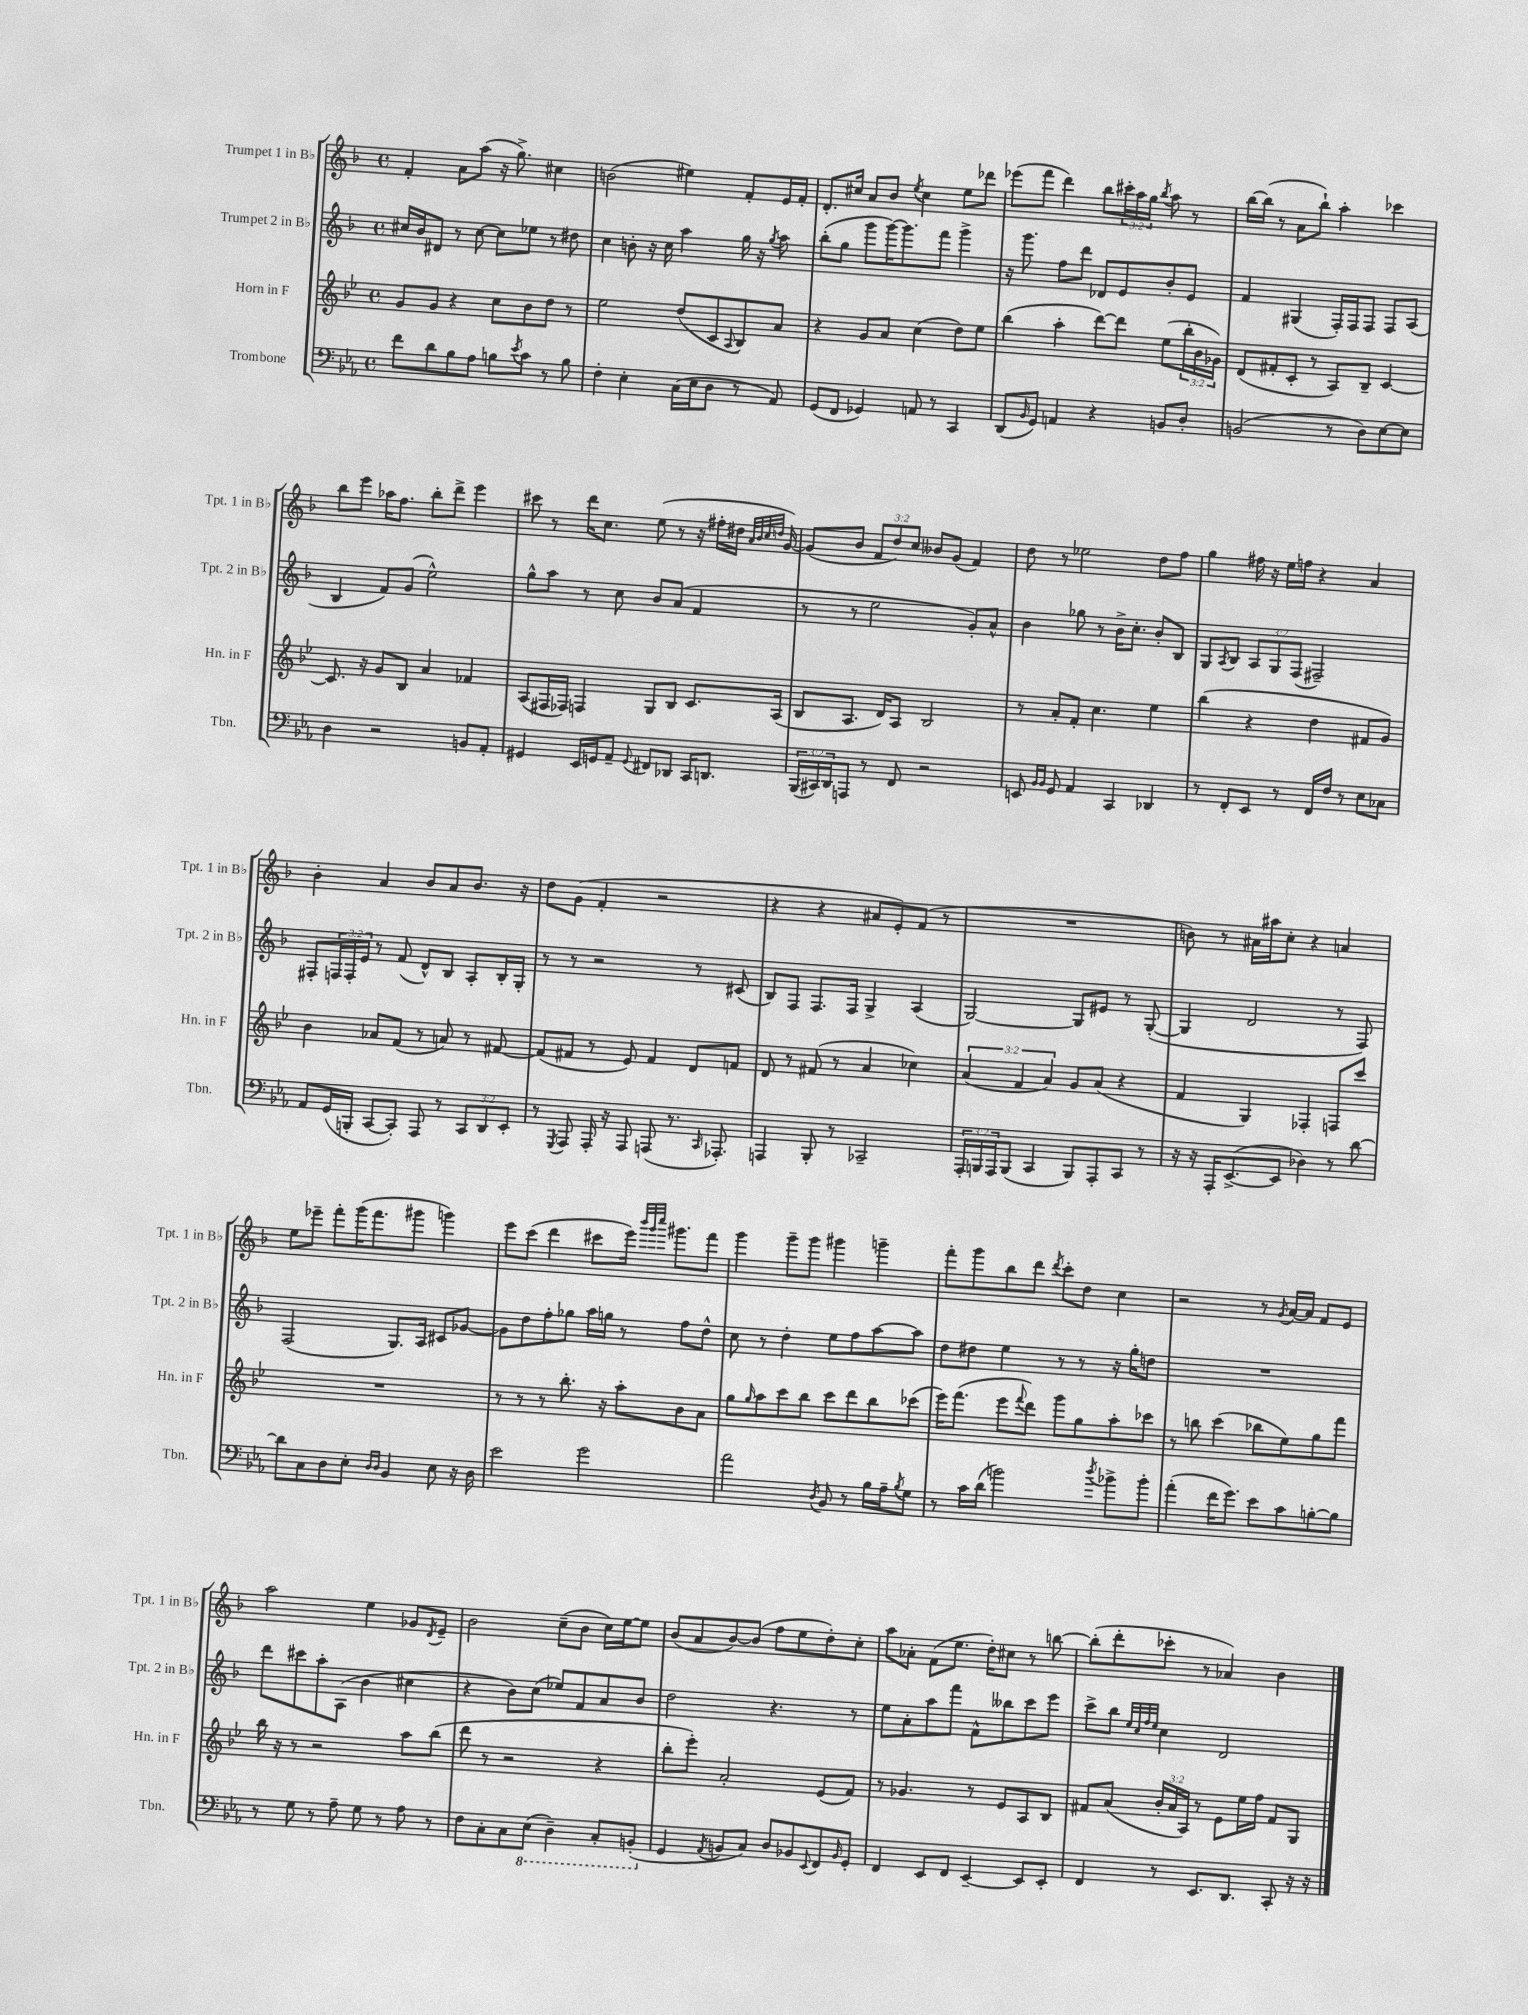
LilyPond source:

<<
\new StaffGroup <<
\new Staff = "s0" \with { instrumentName = "Trumpet 1 in Bb" shortInstrumentName = "Tpt. 1 in Bb" } {
    \clef treble \key f \major \defaultTimeSignature \time 4/4 \override Staff.TupletNumber.text = #tuplet-number::calc-fraction-text
    f'4-. a'8 a''8( r16 g''8.->) cis''4 |
    b'2( eis''4) f'8-. e'16 f'16-. |
    d'8.-. cis''16 a'8 bes'8 \acciaccatura { e''8 } cis''4 e''8 des'''8 |
    ees'''8( f'''8 d'''4) bes''8 \tuplet 3/2 { cis'''16-. a''16 g''16 } \acciaccatura { bes''8 } a''8 r8 |
    bes''16~ bes''16( r8 a'8 bes''8-!) a''4-. ces'''4 |
    bes''8 e'''8 aes''16 f''8. bes''8-. d'''8-> e'''4 |
    cis'''8 r8 d'''16 c''8. e''8( r8 r16 fis''16-. dis''16 \grace { a'32 bes'32 c''32 d''32 } g'16~) |
    g'8( bes'8 \tuplet 3/2 { f'8 d''8) c''8 } beses'8 g'8( f'4) |
    d''8 r8 ees''2 d''8 f''8 |
    g''4 fis''16 r16 e''16 f''16 r4 a'4 |
    bes'4-. a'4 bes'8 a'8 bes'8. r16 |
    d''8 g'8( f'4-. r2 |
    r4 r4 ais'8 e'8-.) f'8( r8 |
    R1 |
    b'8) r8 ais'16 ais''16 c''8-. r4 a'4 |
    e''8 ees'''8-- f'''8-. g'''16( f'''8. gis'''8 g'''4) |
    e'''8 c'''8( d'''4 cis'''8 e'''16) \grace { bes'''32 g'''32 c''''32 } gis'''8. f'''8 |
    g'''4 g'''8-- g'''8 gis'''4 g'''4-- |
    f'''8-. g'''8 bes''8 d'''8 \acciaccatura { d'''8 } c'''8-. d''8 c''4 |
    r2 r8 \acciaccatura { g'8 } a'16~ a'16 f'8 e'8 |
    a''2 e''4 ges'8 \acciaccatura { d'8 } e'8-- |
    bes'2 c''8--( bes'8 c''16) e''16~ e''8 |
    bes'8( a'8 bes'8~) bes'8( f''8 e''8 d''8-.) c''8-. |
    a''8 aes'8-. f'8( e''8. d''16-.) cis''8 r8 b''8~ |
    b''8-.( d'''8-. ces'''8-. r8 aes'4) bes'4 \bar "|." |
}
\new Staff = "s1" \with { instrumentName = "Trumpet 2 in Bb" shortInstrumentName = "Tpt. 2 in Bb" } {
    \clef treble \key f \major \defaultTimeSignature \time 4/4 \override Staff.TupletNumber.text = #tuplet-number::calc-fraction-text
    cis''16 bes'16 dis'8 r8 cis''8~ cis''8 ees''8 r8 dis''8 |
    c''4 b'8-. r16 c''16 a''4 g''16 r16 \acciaccatura { g''8 } a''8 |
    bes''8-.( g''8 g'''8 g'''16~) g'''8. f'''8 g'''4-> |
    r16 g'''8. f''8 d'''8 des'8 e'8 bes'8-. e'8 |
    f'4 gis4( f16-.) f16 f8 f8 a8( |
    bes4 f'8) g'8( e''2-^) |
    g''8-^ a''8 r8 c''8 bes'8 a'8( f'4 |
    r8 r8 e''2 g'8-.) a'8-^ |
    bes'4 ges''8 r8 bes'16-> c''8.-. bes'8-. bes8 |
    g8 \acciaccatura { a8 } bes8 \tuplet 3/2 { a8 g8 f8( } fis2--) |
    fis8-. \tuplet 3/2 { f16 f16-. e'16 } r8 f'8( d'8-^) bes8 a8-. bes16-. g16-. |
    r8 r8 r2 r8 cis'8( |
    bes8) f8 f8. f16 g4-> a4( |
    g2~) g8 eis'8 r8 g8~-.( |
    g4 d'2 r8 f8) |
    f2( g8.) a16 cis'8 ges'8~ |
    ges'8 d''8 f''8-. ges''8 a''16 g''16 r8 f''8 d''8-^ |
    c''8 r8 d''4-. e''8 f''8 a''8~ a''8 |
    d''8 dis''8 e''4 r8 r8 r16 g''16-. d''8 |
    R1 |
    d'''8 cis'''8 a''8-. a8( bes'4 cis''4 |
    r4 bes'8) c''8( ees''8) f'8 a'8 bes'8 |
    d''2 r4. r8 |
    e''8 a'8-. a''8 f'''8 f'8-^ beses''8 c'''8 e'''8 |
    c'''8-> bes''8 \grace { e''32 c''32 f''32 e''32 } c''4 d'2 \bar "|." |
}
\new Staff = "s2" \with { instrumentName = "Horn in F" shortInstrumentName = "Hn. in F" } {
    \clef treble \key bes \major \defaultTimeSignature \time 4/4 \override Staff.TupletNumber.text = #tuplet-number::calc-fraction-text
    g'8 g'8 r4 c''8 bes'8 d''8 r8 |
    ees''2 d''8( c'8 \appoggiatura { a8 } bes8) a'8 |
    r4 g'8 a'8 c''4( d''8) ees''8 |
    bes''4( a''4-. d'''8~) d'''8 ees''8( \tuplet 3/2 { bes''16-. bes'16 ges'16) } |
    d'8( fis'8-. c'8-. r8 a8) bes8-- c'4~ |
    c'8. r16 g'8 bes8 a'4 fes'4 |
    a8( fis16 fes16) f4 g8 bes8 c'8. a16( |
    bes8 a8. d'16) a8 bes2 |
    r8 a'8-. f'8-. c''4. ees''4 |
    bes''4( r4 d''4 fis'8 g'8) |
    bes'4 aes'8 f'8( r8 a'8) r8 fis'8~ |
    fis'8( fis'8 r8 ees'8) fis'4 d'8 f'8 |
    d'8 r8 fis'8( r8 a'4 ces''4) |
    \tuplet 3/2 { a'4( f'4 a'4) } g'8 a'8( r4 |
    f'4 g4) fes4-. f8 c'''8 |
    R1 |
    r8 r8 r8 bes''8.-. r16 a''8-. bes'8 a'8 |
    g''8 \grace { g''16 } a''8 c'''8 bes''8 c'''8 d'''8 bes''8 ces'''8( |
    ees'''16) f'''8.( ees'''8 \appoggiatura { f'''8 } d'''8) g'''8 g''8 a''8-. ces'''8 |
    r8 b''8 c'''4( bes''8 ees''8) g''8 f'''8 |
    bes''16 r16 r8 r2 a''8 bes''8( |
    d'''8 r8 r2 r4 |
    bes''8-. ees'''8-.) a'2-. ees'8( f'8) |
    r8 ges'4. r8 ees'8 a8 bes8 |
    fis'8 a'8( \tuplet 3/2 { bes'16-. a'16 a16) } r8 ees'8 ees''16 f''16 fis'8 g8 \bar "|." |
}
\new Staff = "s3" \with { instrumentName = "Trombone" shortInstrumentName = "Tbn." } {
    \clef bass \key ees \major \defaultTimeSignature \time 4/4 \override Staff.TupletNumber.text = #tuplet-number::calc-fraction-text
    f'8 d'8 bes8 aes8 b8 \acciaccatura { ees'8 } c'8 r8 b8 |
    f4-. ees4-. c16( ees16 d8 r8 aes,8) |
    g,8( f,8 ges,4) a,8 r8 c,4 |
    d,8( \grace { bes,16 } g,8) a,4 r4 b,8 d8-. |
    b,2( r8 d8) ees8~ ees8 |
    d4 r2 b,8 aes,8-. |
    gis,4 ees,16 g,16 aes,8-- \appoggiatura { g,8 } fis,8 des,8 c,16 d,8. |
    \tuplet 3/2 { bes,,16( cis,16) d,16 } a,,8 r8 f,8 r2 |
    e,8 \grace { bes,16 bes,16 } g,8 aes,4 c,4 des,4 |
    r8 f,8-. ees,8 r8 f,16 f16 r8 ees8 ces8 |
    aes,8 g,16( b,,16-. c,8~ c,8-.) aes,,8 r8 \tuplet 3/2 { c,8 d,8 ees,8-. } |
    r8 \acciaccatura { g,,8 } aes,,8 aes,,16-. r16 aes,,8 a,,8( r8. \grace { c,16 } aes,,8.-.) |
    a,,4 bes,,8-. r8 ces,2-- |
    \tuplet 3/2 { aes,,16-. b,,16 aes,,16 } b,,8( c,4 b,,8) aes,,8-. c,8 r8 |
    r16 r16 aes,,16-. ees,8.~->( ees,8 des4) r8 d'8~ |
    d'8 c8 d8 ees8-. \grace { d16 d16 } bes,4 ees8 r16 d16 |
    ees'2 g'2 |
    aes'2 \acciaccatura { d8 } bes,8 r8 bes16 aes16-- \acciaccatura { bes8 } g8 |
    r8 c'16 d'16( b'2) \acciaccatura { d''8 } bes'8-> bes'8-. |
    aes'4-.( f'16 g'8.) ees'8 c'8 b8~-. b8 |
    r8 g8 r8 aes8-- g8 r8 aes8 r8 |
    f8 c8-. c8 \ottava #-1 ees,8( d,4--) c,8-. b,,8-.( \ottava #0 |
    g,4 \acciaccatura { aes,8 } b,8 c8) d8 bes,8 \appoggiatura { ees,8 } f,8 \grace { bes,16 } g,8-. |
    f,4 ees,8 f,8 ees,4~-- ees,8 ees,8-. |
    f,4 r8 ees,8. d,8. c,8-. r16 r16 \bar "|." |
}
>>
>>
\layout { \context { \Score \remove "Bar_number_engraver" } }
